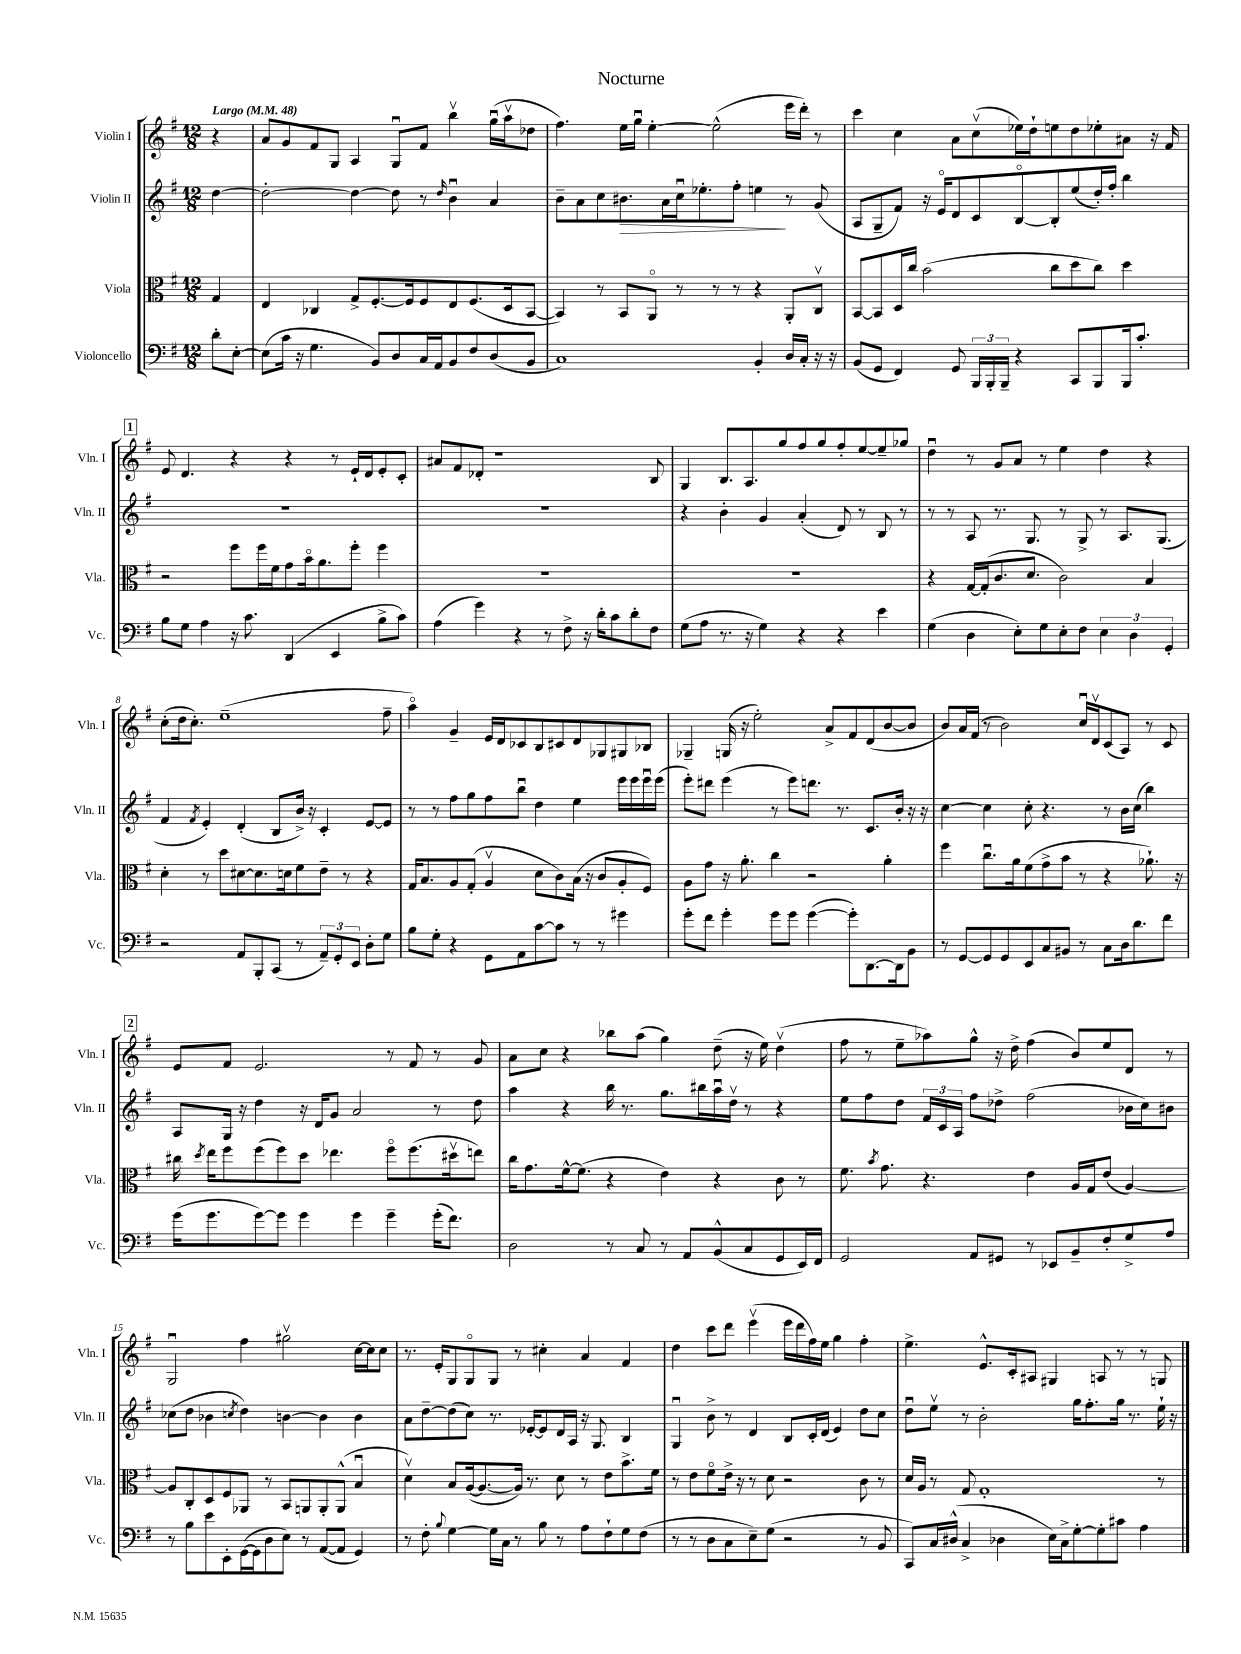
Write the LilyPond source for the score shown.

\header { title = "Nocturne" }
<<
\new StaffGroup <<
\new Staff = "s0" \with { instrumentName = "Violin I" shortInstrumentName = "Vln. I" } {
    \clef treble \key g \major \numericTimeSignature \time 12/8 \partial 4 \tempo "Largo" 4 = 48
    \autoBeamOff r4 |
    a'8[ g'8 fis'8 g8] a4 g8[\downbow fis'8] b''4\upbow g''16[\downbow( a''16\upbow des''8] |
    fis''4.) e''16[ g''16]\downbow e''4~-. e''2-^( e'''16[ d'''16]-.) r8 |
    c'''4 c''4 a'8[ c''8\upbow( ees''16) d''16-! e''8 d''8 ees''8-. ais'8] r16 fis'16 |
    \mark \markup { \box "1" } e'8 d'4. r4 r4 r8 e'16[-! d'16 e'8-. c'8]-. |
    ais'8[ fis'8 des'8]-. r1 b8 |
    g4 b8.[ a8. g''8 fis''8 g''8 fis''8-. e''8~ e''8-- ges''8] |
    d''4\downbow r8 g'8[ a'8] r8 e''4 d''4 r4 |
    c''8[-.( d''16 c''8.]-.) e''1--( fis''8-- |
    a''4\flageolet) g'4-- e'16[ d'16 ces'8 b8 cis'8 d'8 ges8 gis8 bes8] |
    ges4-- g16( r16 e''2-.) a'8[-> fis'8 d'8( b'8~ b'8] |
    b'8[) a'16 fis'16]( r8 b'2) c''16[\downbow d'16\upbow c'8( a8]) r8 c'8 |
    \mark \markup { \box "2" } e'8[ fis'8] e'2. r8 fis'8 r8 g'8 |
    a'8[ c''8] r4 bes''8[ a''8]( g''4) d''8--( r16 e''16) d''4\upbow( |
    fis''8 r8 e''8[-- aes''8) g''8]-^ r16 d''16-> fis''4( b'8[) e''8 d'8] r8 |
    g2\downbow fis''4 gis''2\upbow c''16[~ c''16 c''8] |
    r8. e'16[-. g8 g8\flageolet g8] r8 cis''4-. a'4 fis'4 |
    d''4 c'''8[ d'''8] e'''4\upbow( e'''16[ d'''16 fis''16) e''16] g''4 fis''4-. |
    e''4.-> e'8.[-^ c'16-. ais8] gis4 a8 r8 r8 g8 \bar "|." |
}
\new Staff = "s1" \with { instrumentName = "Violin II" shortInstrumentName = "Vln. II" } {
    \clef treble \key g \major \numericTimeSignature \time 12/8 \partial 4
    \autoBeamOff d''4~ |
    d''2~-. d''4~ d''8 r8 \grace { d''16 } b'4\downbow a'4 |
    b'8[-- a'8 c''8 bis'8.\> a'16 c''16\downbow ees''8.-. fis''8]-. e''4\! r8 g'8( |
    a8[ g8-- fis'8]) r16 e'16[\flageolet d'8 c'8 b8~\flageolet b8-. e''8( d''16-.) fis''16]-. b''4 |
    \mark \markup { \box "1" } R1. |
    R1. |
    r4 b'4-. g'4 a'4-.( d'8) r8 b8 r8 |
    r8 r8 a8 r8. g8. r8 g8-> r8 a8.[ g8.]( |
    fis'4 \acciaccatura { fis'8 } e'4-.) d'4-.( b8[ b'16]->) r16 c'4-. e'8[~ e'8] |
    r8 r8 fis''8[ g''8 fis''8 b''8]\downbow d''4 e''4 e'''16[ e'''16 e'''16\downbow e'''16]( |
    e'''8[-.) dis'''8] e'''4( r8 e'''8[) d'''8.] r8. c'8.[ b'16]-. r16 r16 |
    c''4~ c''4 c''8-. r4. r8 b'16[ c''16]( b''4) |
    \mark \markup { \box "2" } a8[ g16] r16 d''4 r16 d'16[ g'8] a'2 r8 d''8 |
    a''4 r4 b''16 r8. g''8.[ bis''16 a''16\downbow d''16]\upbow r8 r4 |
    e''8[ fis''8 d''8] \tuplet 3/2 { fis'16[ c'16 a16] } fis''8[ des''8]-> fis''2( bes'16[ c''16) bis'8] |
    ces''8[( d''8] bes'4 \acciaccatura { c''8 } d''4) b'4~ b'4 b'4 |
    a'8[ d''8~-- d''8( c''8]) r8. ees'16[~-. ees'8 d'16 a16] r16 g8. b4 |
    g4\downbow b'8-> r8 d'4 b8[ c'16-. d'16]( e'4) d''8[ c''8] |
    d''8[\downbow e''8]\upbow r8 b'2-. g''16[ fis''8.-. g''16] r8. e''16-! r16 \bar "|." |
}
\new Staff = "s2" \with { instrumentName = "Viola" shortInstrumentName = "Vla." } {
    \clef alto \key g \major \numericTimeSignature \time 12/8 \partial 4
    \autoBeamOff g4 |
    e4 ces4 g8[-> fis8.~-. fis16 fis8 e8 fis8.( d16 b,8]~ |
    b,4) r8 b,8[ a,8]\flageolet r8 r8 r8 r4 a,8[-. c8]\upbow |
    b,8[~ b,8 d16 c''16] b'2( c''8[ d''8 c''8]) d''4 |
    \mark \markup { \box "1" } r2 fis''8[ fis''16 fis'16 g'8 b'16\flageolet a'8. fis''8]-. fis''4 |
    R1. |
    R1. |
    r4 g16[~ g16-.( c'8. d'8.] c'2) b4 |
    d'4-. r8 d''8[ dis'8~ dis'8. d'16 fis'8 e'8]-- r8 r4 |
    g16[ b8. a8 g8]-.( a4\upbow d'8[ c'8) b16]( r16 c'8[ a8-. fis8]) |
    a8[ g'8] r16 a'8.-. c''4 r2 a'4-. |
    fis''4 c''8.[\downbow a'16 fis'8( g'8-> b'8] r8 r4 aes'8.-!) r16 |
    \mark \markup { \box "2" } cis''16 \acciaccatura { d''8 } e''16[ fis''8 fis''8( fis''8) d''8] ees''4. fis''8[\flageolet fis''8.( dis''16\upbow e''8]) |
    c''16[ g'8. fis'16~-^ fis'8.]( r4 e'4) r4 c'8 r8 |
    fis'8. \acciaccatura { b'8 } g'8. r4. e'4 a16[ g16 e'8]( a4~) |
    a8[ c8-. d8 fis8 aes,8] r8 b,8[ a,8 a,8-. a,8]-^( b4\downbow |
    d'4\upbow) b8[ a16~( a8.~ a16]) r8. d'8 r8 e'8[ b'8.-> fis'16] |
    r8 e'8[ fis'8\flageolet e'16]-> r16 r8 d'8 r2 c'8 r8 |
    d'16[ a16] r8 g8 g1-. r8 \bar "|." |
}
\new Staff = "s3" \with { instrumentName = "Violoncello" shortInstrumentName = "Vc." } {
    \clef bass \key g \major \numericTimeSignature \time 12/8 \partial 4
    \autoBeamOff d'8[-. e8]~-. |
    e8[( c'16] r16 g4. b,8[) d8 c16 a,16 b,8 fis8 d8( b,8] |
    c1) b,4-. d16[ c16]-. r16 r16 |
    b,8[( g,8] fis,4) g,8 \tuplet 3/2 { b,,16[ b,,16-. b,,16]-- } r4 c,8[ b,,8 b,,16 c'8.]-. |
    \mark \markup { \box "1" } b8[ g8] a4 r16 c'8. d,4( e,4 b8[-> c'8]) |
    a4( g'4) r4 r8 fis8-> r16 d'16[-. c'8 d'8-. fis8] |
    g8[( a8] r8. r16 g4) r4 r4 e'4 |
    g4( d4 e8[-.) g8 e8-. fis8] \tuplet 3/2 { e4 d4 g,4-. } |
    r2 a,8[ b,,8-. c,8]( r8 \tuplet 3/2 { a,8[--) g,8-. e,8] } d8[-. g8] |
    b8[ g8]-. r4 g,8[ a,8 c'8~ c'8] r8 r8 gis'4 |
    g'8[-. fis'8] g'4-. g'8[ g'8] g'4~( g'8[-.) d,8.~ d,16 b,8] |
    r8 g,8[~ g,8 g,8 e,8 c8 bis,8] r8 c8[ d16 d'8. fis'8] |
    \mark \markup { \box "2" } g'16[( g'8. g'8~) g'8] g'4 g'4 g'4-- g'16[-.( fis'8.]) |
    d2 r8 c8 r8 a,8[ b,8-^( c8 g,8 e,16) fis,16] |
    g,2 a,8[ gis,8] r8 ees,8[ b,8-- fis8-. g8-> a8] |
    r8 b8[ e'8 e,8-. g,16~( g,16 d8 e8]) r8 a,8[~( a,8] g,4) |
    r8 fis8-. \appoggiatura { b8 } g4~ g16[ c16] r8 b8 r8 a8[ fis8-! g8 fis8]( |
    r8 r8 d8[ c8 e8--) g8]( r2 r8 b,8 |
    c,8[) c16 dis16]-^( c4-> des4 e16[) c16-> g8~-. g8-. cis'8] a4 \bar "|." |
}
>>
>>
